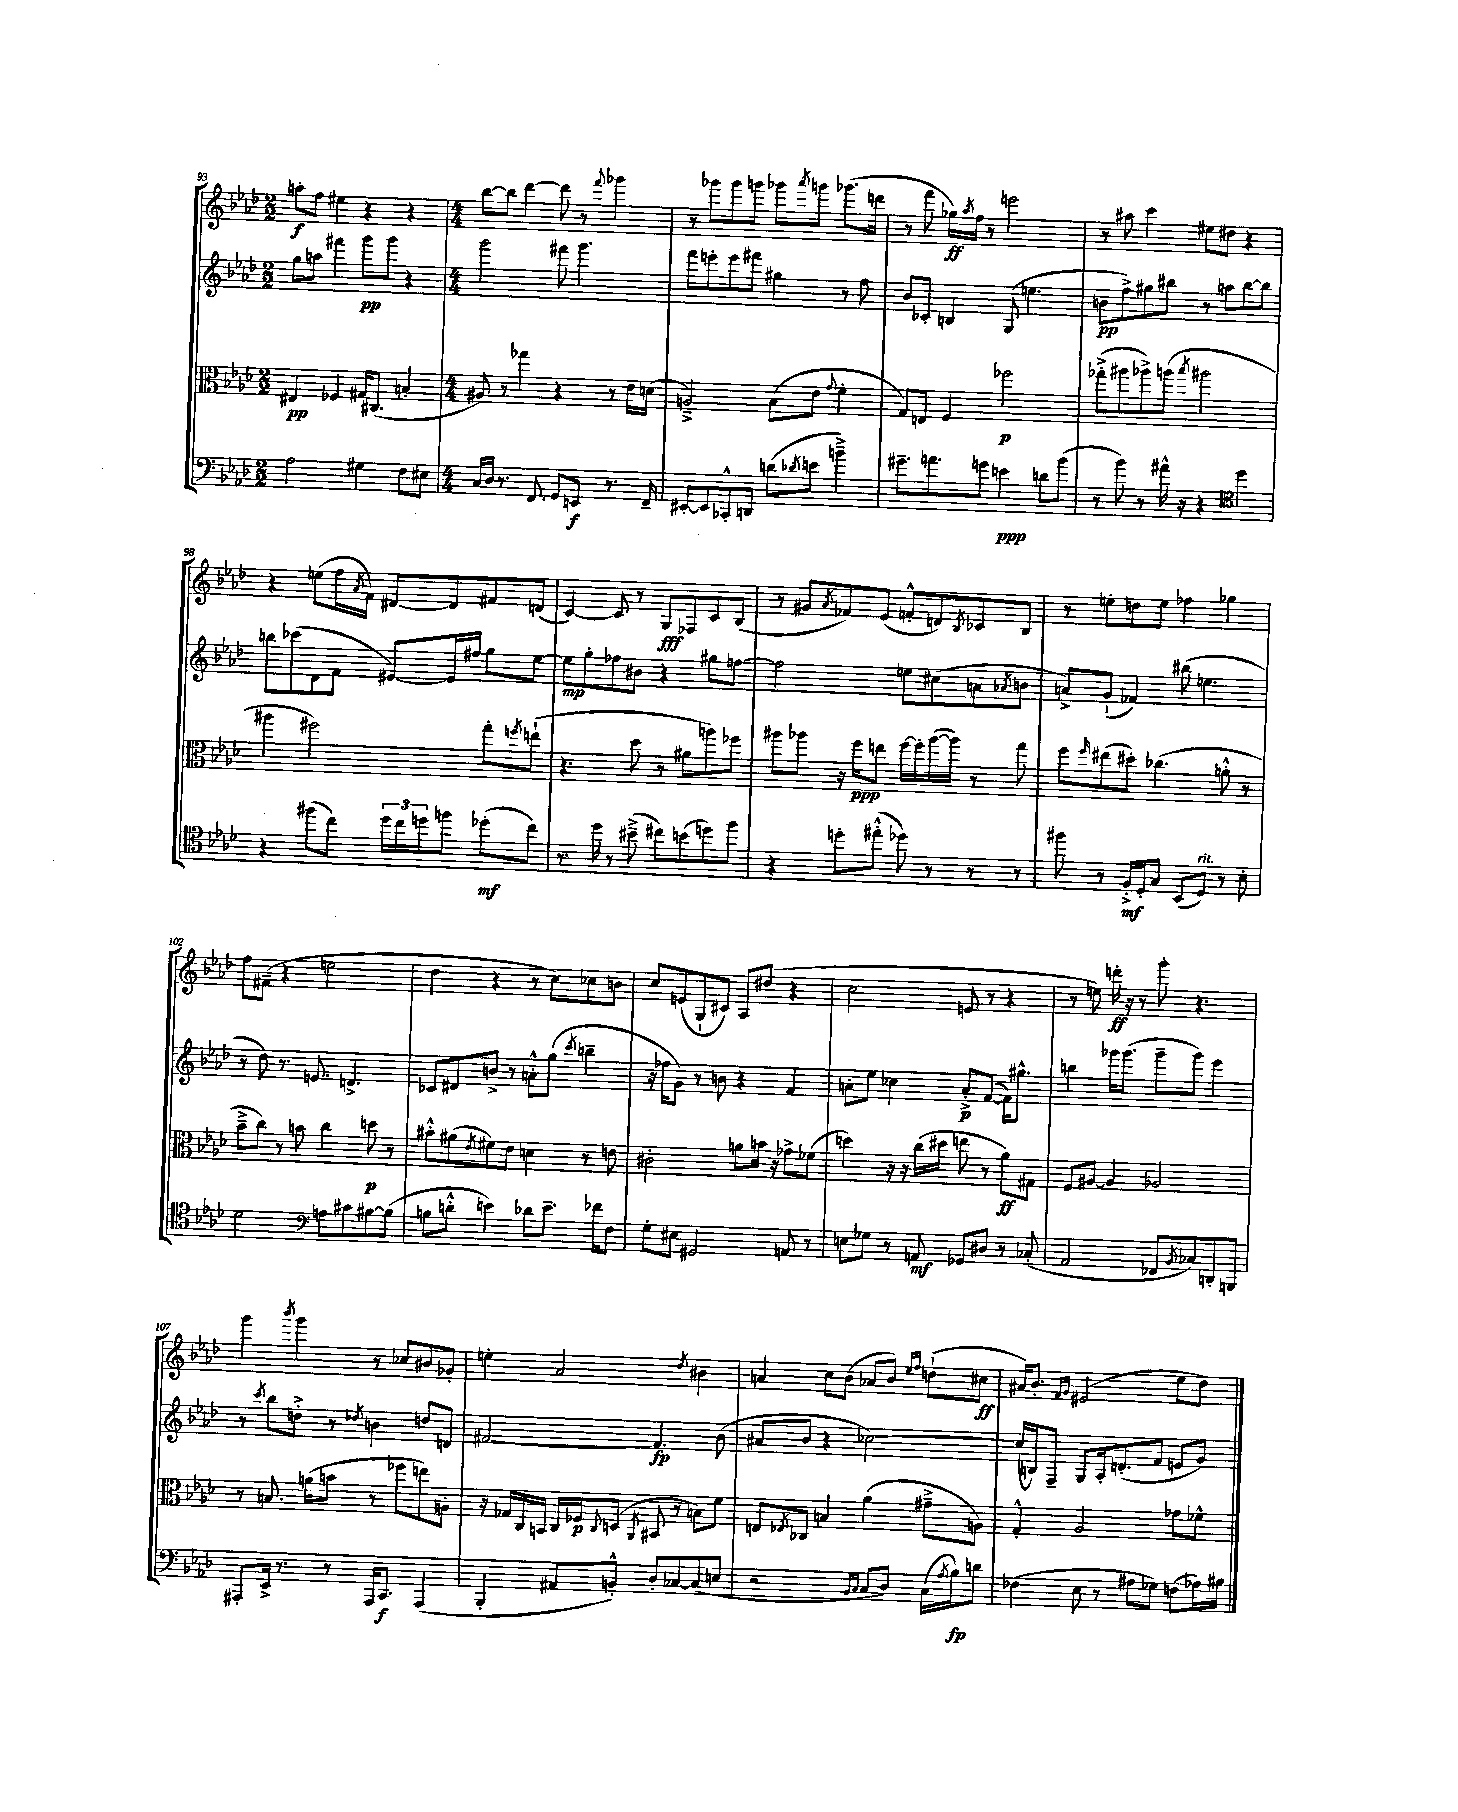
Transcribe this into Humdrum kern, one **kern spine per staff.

**kern	**kern	**kern	**kern
*staff4	*staff3	*staff2	*staff1
*clefF4	*clefC3	*clefG2	*clefG2
*k[b-e-a-d-]	*k[b-e-a-d-]	*k[b-e-a-d-]	*k[b-e-a-d-]
*M2/2	*M2/2	*M2/2	*M2/2
2A-	4E#	8gg	8aa'
.	.	8aa	8ff
.	4F-	4fff#	4ee#
4G#	16G#	8ggg	4r
.	(8.C#	.	.
.	.	8ggg	.
8F	4B'	4r	4r
8E#	.	.	.
=	=	=	=
*M4/4	*M4/4	*M4/4	*M4/4
16C	8A#)	2ggg	[8bb-
16D-	.	.	.
8.r	8r	.	8bb-]
.	4gg-	.	[4ddd-
8.FF	.	.	.
8GG	4r	8fff#	8ddd-]
8EE	.	4.ggg	8r
.	.	.	8qqfff
8.r	8r	.	4ggg-
.	16e-	.	.
16FF~	(16d	.	.
=	=	=	=
[8EE#'	2A~^)	8fff	8r
8EE#]	.	8eee'	8ggg-
8CC-'^^	.	8eee	8ggg-
8DD	.	8fff#	8ggg
(8d	(8B-	4gg#	8ggg-
8qd-	.	.	8qaaa-
8e	8e-	.	8ggg
.	8qqg	.	.
4b~^)	4f'	8r	(8.ggg-
.	.	8ff	.
.	.	.	16ddd
=	=	=	=
8.g#~	8G)	8b-	8r
.	8E	8c-'	8fff
8.a	.	.	.
.	4F	4B	16gg-)
.	.	.	8qaa-
.	.	.	16ff
8g	.	.	8r
4e	2ff-	(8G	2eee
.	.	4.ee	.
8d	.	.	.
(8b-	.	.	.
=	=	=	=
8r	(8gg-'^	8b	8r
8b-)	8aa#	8ff^)	8aa#
8r	8aa-^)	8gg#	4ccc
16a#^^	(8aa	8bb#	.
16r	.	.	.
.	8qbb-	.	.
4r	2aa#	8r	8ee#
.	.	8aa	8dd#
*clefC4	*	*	*
4dd-	.	[8bb#	4r
.	.	8bb#]	.
=	=	=	=
4r	4aa#	8bb	4r
.	.	(8ccc-	.
(8ff#	2ff#)	8d-	(8ee
8cc)	.	8f	16ff
.	.	.	8qa-
.	.	.	16f)
24dd-	.	[8e#)	[8d#
24cc	.	.	.
24dd	.	.	.
8ff	.	16e#]	8d#]
.	.	16ff#	.
(8dd-'	8gg'	8gg	8f#
.	8qff	.	.
8cc)	(8ee`	[8ee-	(8d
=	=	=	=
8.r	4.r	8ee-]	[4c)
.	.	8gg'	.
16dd-	.	.	.
8r	.	8ff-	8c]
(8b#~^	8dd-	8b#	8r
8cc#)	8r	4r	8G
(8b	8a#	.	8F-
8dd)	8aa)	8gg#	8c
8ff	8ff-	[8ff	(8B-
=	=	=	=
4r	8aa#	2ff]	8r
.	8aa-	.	8g#
.	.	.	8qa-
8dd'	16r	.	8f-)
.	16ff	.	.
(8ee#'^^	8ee	.	(8e-
8dd-)	[16ff	8ee	8f'^^
.	16ff']	.	.
8r	([16aa-	(8cc#	8d)
.	16aa-])	.	.
.	.	.	8qB-
8r	8r	8a	8c-
.	.	8qa-	.
8r	8gg	8b	8B-
=	=	=	=
8ff#	8ff	8a^)	8r
.	16qqff	.	.
8r	(8ee#	(8g`	8ee'
16F'^	8dd#')	4f-)	8dd
16D-'	.	.	.
8G	(4.cc-	.	8ee
(8BB-	.	(8bb#	4ff-
8D-)	.	4.ee	.
8r	8a'^^	.	4gg-
8B-'	8r	.	.
=	=	=	=
2d-	8b-~^	8r	8ff
.	8cc)	8dd-)	(8f#~
.	8r	8.r	4r
.	8b	.	.
.	.	8.e	.
*clefF4	*	*	*
8A	4cc	.	2ee
8c#	.	4.d^	.
[8B#	8dd	.	.
(8B#]	8r	.	.
=	=	=	=
8B	8b#'^^	8c-	4dd-
8d'^^	(8a#	8d#	.
.	8qe-	.	.
4e)	8f#)	8b^	4r
.	8e-	8r	.
8d-	4d	8a'^^	8r
8.e~	.	(8gg	8cc)
.	.	8qccc	.
.	8r	4bb~	8cc-
16f-	.	.	.
8F	8e	.	8b
=	=	=	=
8G'	2c#'	16r	8cc
.	.	16ff-	.
8E#	.	8g)	(8e
2GG#	.	8r	8G`
.	.	8b	8c#)
.	8a	4r	8A-
.	16b	.	(8dd#
.	16r	.	.
8AA	8g-^	4f	4r
8r	(8f-	.	.
=	=	=	=
8E	4dd)	8a'	2cc
8G-	.	8ee-	.
8r	16r	4cc-	.
.	16r	.	.
8AA	(16cc	.	.
.	16dd#	.	.
8GG-	8ee	8a'^	8e
8D#	8r	([8f	8r
8r	8a-)	16f])	4r
.	.	8.gg#^^	.
(8C-'	8G#	.	.
=	=	=	=
2AA-	8F	4bb	8r
.	[8A#	.	8ee)
.	4A#]	16ggg-	16ddd'
.	.	(8.ggg-	16r
.	.	.	8r
8FF-	2A-	8ggg-~	8ggg'
8qBB-	.	.	.
8C-)	.	8ggg-)	4.r
8DD'	.	4eee-	.
8BBB	.	.	.
=	=	=	=
8AAA#'	8r	8r	4ggg
.	.	8qccc	.
16EE-^	8.B	8bb-	.
8.r	.	.	.
.	.	.	8qbbb-
.	.	8dd'^	4ggg
.	(16a	.	.
8r	8b	8r	.
.	.	8qdd-	.
16AAA#	8r	4b	8r
8.CC	.	.	.
.	8ff-	.	8cc-
(4AAA#	8ee)	8dd	8b#
.	8A'	8d	8g-'
=	=	=	=
4BBB-'	16r	[2f#	4ee'
.	16G-	.	.
.	16C	.	.
.	16BB	.	.
8AA#	16C	.	2a-
.	16F-	.	.
.	8qqC	.	.
8BB'^^)	(8D	.	.
.	8qAA-	.	.
8D-'	8BB#	4.f#]	.
[8C-	8r	.	.
.	.	.	8qdd-
(8C-]	8B)	.	4b#
8E	8f	(8b-	.
=	=	=	=
2r	8E	8a#	4a
.	8qE-	.	.
.	8C-	8b-	.
.	4B	4r	8cc
.	.	.	(8b-
16qqBB-	.	.	.
16qqC	.	.	.
8C	(4a-	[2cc-)	8a-
8D-)	.	.	8b-)
.	.	.	16qqee-
.	.	.	16qqff
(16C	8g#~^	.	(8dd`
8qA-	.	.	.
16B-)	.	.	.
8d	8A)	.	8cc#
=	=	=	=
(4F-	4G'^^	(16cc-]	16a#)
.	.	16B)	8.b-'
.	.	8F~	.
.	.	.	16qqf
.	.	.	16qqg
8E-	2A-	8G	(2e#
8r	.	16A-'	.
.	.	(8.d'	.
8A#	.	.	.
8G-)	.	8f	.
(8F	8g-	8e	8ee-
16A-)	8f-^^	8g)	8dd-)
16B#	.	.	.
==	==	==	==
*-	*-	*-	*-
